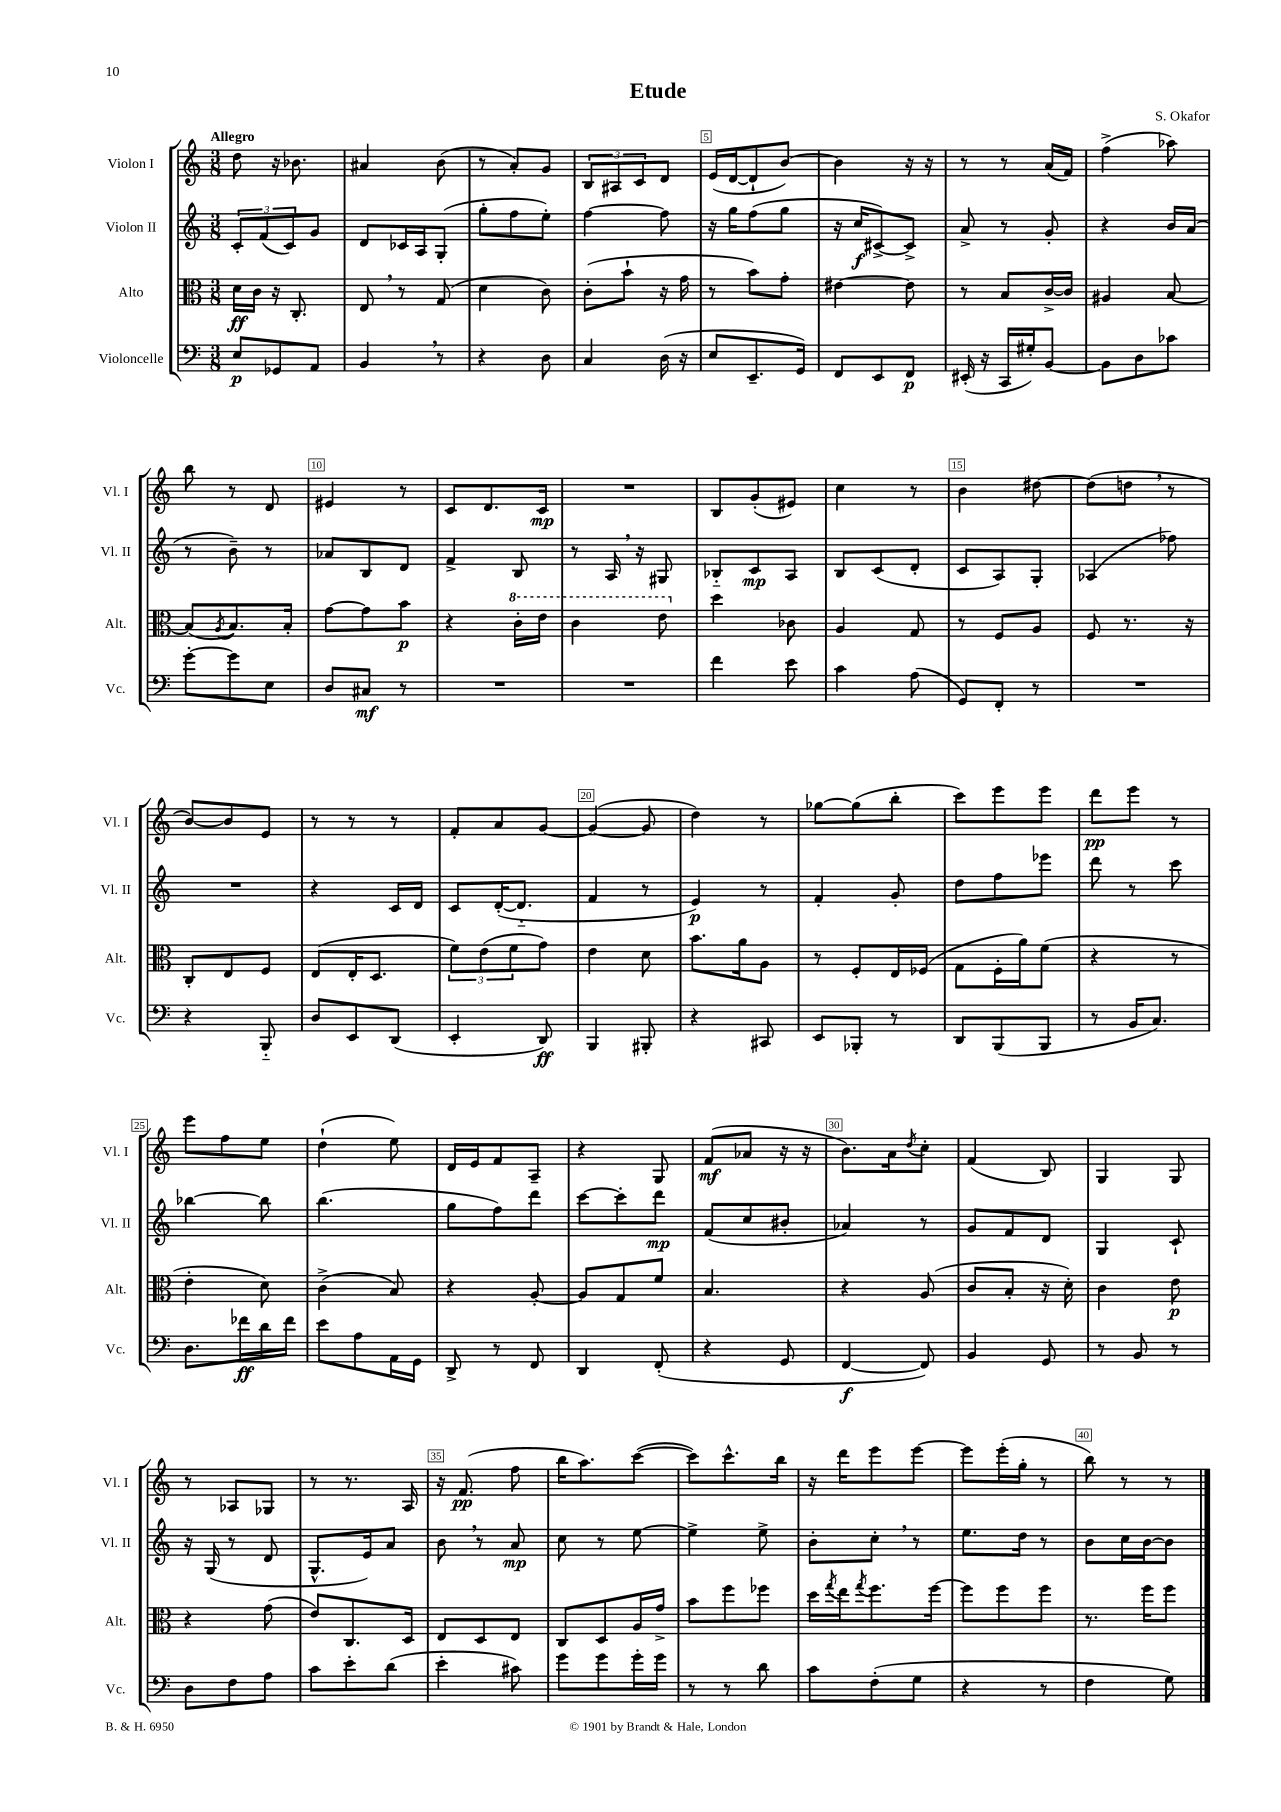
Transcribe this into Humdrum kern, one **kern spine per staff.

**kern	**kern	**kern	**kern
*staff4	*staff3	*staff2	*staff1
*clefF4	*clefC3	*clefG2	*clefG2
*k[]	*k[]	*k[]	*k[]
*M3/8	*M3/8	*M3/8	*M3/8
8E/L	16d\LL	12c'/L	8dd\
.	16c\JJ	.	.
.	.	(12f/	.
8GG-/	16r	.	16r
.	.	12c/)	.
.	8.C'/	.	8.b-\
8AA/J	.	8g/J	.
=	=	=	=
4BB/	8E/	8d/L	4a#/
.	8r	16c-/L	.
.	.	16A/J	.
8r	(8G/	(8G'/J	(8b\
=	=	=	=
4r	4d\	8gg'\L	8r
.	.	8ff\	8a'/L)
8D\	8c\)	8ee'\J)	8g/J
=	=	=	=
4C/	(8c'\L	[4ff\	12B/L
.	.	.	12A#/
.	8b`\J	.	.
.	.	.	12c/
(16D\	16r	8ff\]	8d/J
16r	16g\	.	.
=	=	=	=
8E/L	8r	16r	(16e/LL
.	.	16gg\LK	[16d/J
8.EE~/	8b\L)	(8ff\	8d`/]
.	8g'\J	8gg\J	[8b/J)
16GG/Jk)	.	.	.
=	=	=	=
8FF/L	[4e#\	16r	4b\]
.	.	16cc/LK	.
8EE/	.	[8c#^/)	.
8FF/J	8e#\]	8c#^/]J	16r
.	.	.	16r
=	=	=	=
(16EE#'/	8r	8a^/	8r
16r	.	.	.
16CC/LL	8B/L	8r	8r
16G#'/J)	.	.	.
[8BB/J	[16c^/L	8g'/	(16a/LL
.	16c/]JJ	.	16f/JJ)
=	=	=	=
8BB\]L	4A#/	4r	(4ff^\
8D\	.	.	.
8c-\J	[8B/	16b/LL	8aa-\)
.	.	(16a/JJ	.
=	=	=	=
[8g'\L	(8B/]L	8r	8bb\
.	8qA/	.	.
8g\]	8.B/)	8b~\)	8r
8E\J	.	8r	8d/
.	16B'/Jk	.	.
=	=	=	=
8D/L	[8g\L	8a-/L	4e#/
8C#/J	8g\]	8B/	.
8r	8b\J	8d/J	8r
=	=	=	=
4.r	4r	4f^/	8c/L
.	.	.	8.d/
.	16cc'\LL	8B/	.
.	16ee\JJ	.	16c/Jk
=	=	=	=
4.r	4cc\	8r	4.r
.	.	16A/	.
.	.	16r	.
.	8ee\	8G#/	.
=	=	=	=
4f\	4dd\	8B-'~/L	8B/L
.	.	8c/	(8g'/
8e\	8c-\	8A/J	8e#/J)
=	=	=	=
4c\	4A/	8B/L	4cc\
.	.	(8c/	.
(8A\	8G/	8d'/J	8r
=	=	=	=
8GG/L)	8r	8c/L	4b\
8FF'/J	8F/L	8A/)	.
8r	8A/J	8G'/J	[8dd#\
=	=	=	=
4.r	8F/	(4A-/	(8dd#\]L
.	8.r	.	8dd\J
.	.	8ff-\)	8r
.	16r	.	.
=	=	=	=
4r	8C'/L	4.r	[8b/L)
.	8E/	.	8b/]
8BBB'~/	8F/J	.	8e/J
=	=	=	=
8D/L	(8E/L	4r	8r
8EE/	16E'/K	.	8r
.	8.D/J	.	.
(8DD/J	.	16c/LL	8r
.	.	16d/JJ	.
=	=	=	=
4EE'/	12f\L)	8c/L	8f'/L
.	(12e\	.	.
.	.	([16d'/K	8a/
.	12f\	.	.
.	.	8.d'~/]J	.
8DD/)	8g\J)	.	[8g/J
=	=	=	=
4BBB/	4e\	4f/	(4g/_
8BBB#'/	8d\	8r	8g/]
=	=	=	=
4r	8.b\L	4e/)	4dd\)
.	16a\k	.	.
8CC#/	8A\J	8r	8r
=	=	=	=
8EE/L	8r	4f'/	[8gg-\L
8BBB-'/J	8F'/L	.	(8gg-\]
8r	16E/L	8g'/	8bb'\J
.	(16F-/JJ	.	.
=	=	=	=
8DD/L	8G\L	8dd\L	8ccc\L)
(8BBB/	16F'\L	8ff\	8eee\
.	16a\J)	.	.
8BBB/J	(8f\J	8eee-\J	8eee\J
=	=	=	=
8r	4r	8ddd\	8ddd\L
16BB/LK	.	8r	8eee\J
8.C/J)	.	.	.
.	8r	8ccc\	8r
=	=	=	=
8.D\L	4e'\	[4bb-\	8eee\L
.	.	.	8ff\
16f-\L	.	.	.
16d\	8d\)	8bb-\]	8ee\J
16f-\JJ	.	.	.
=	=	=	=
8e\L	(4c^\	(4.bb\	(4dd`\
8A\	.	.	.
16AA\L	8B/)	.	8ee\)
16GG\JJ	.	.	.
=	=	=	=
8DD^/	4r	8gg\L	16d/LL
.	.	.	16e/J
8r	.	8ff\)	8f/
8FF/	[8A'/	8ddd\J	8A~/J
=	=	=	=
4DD/	8A/]L	[8ccc\L	4r
.	8G/	8ccc'\]	.
(8FF'/	8f/J	8ddd\J	8G/
=	=	=	=
4r	4.B/	(8f/L	(8f/L
.	.	8cc/	8a-/J
8GG/	.	8b#'/J	16r
.	.	.	16r
=	=	=	=
[4FF/	4r	4a-/)	8.b\L)
.	.	.	16a\k
.	.	.	8qdd/
8FF/])	(8A/	8r	8cc'\J
=	=	=	=
4BB/	8c/L	8g/L	(4f/
.	8B'/J	8f/	.
8GG/	16r	8d/J	8B/)
.	16d'\)	.	.
=	=	=	=
8r	4c\	4G/	4G/
8BB/	.	.	.
8r	8e\	8c`/	8G/
=	=	=	=
8D\L	4r	16r	8r
.	.	(16G/	.
8F\	.	8r	8A-/L
8A\J	(8g\	8d/	8G-/J
=	=	=	=
8c\L	8e/L)	8.G^^/L	8r
8e'\	8.C/	.	8.r
.	.	16e/k)	.
(8d\J	.	8a/J	.
.	16D/Jk	.	16A/
=	=	=	=
4e'\	8E/L	8b\	16r
.	.	.	(8.f/
.	8D/	8r	.
8c#\)	8E/J	8a/	8ff\
=	=	=	=
8g\L	8C/L	8cc\	16bb\LK
.	.	.	8.aa\)
8g\	8D/	8r	.
16g'\L	16A/L	[8ee\	([8ccc\J
16g\JJ	16g^/JJ	.	.
=	=	=	=
8r	8b\L	4ee^\]	8ccc\]L)
8r	8ff\	.	8.ccc^^\
8d\	8ff-\J	8ee^\	.
.	.	.	16bb\Jk
=	=	=	=
8c\L	16dd\LL	8b'\L	16r
.	8qgg/	.	.
.	16ee\J	.	16ddd\LK
.	8qgg/	.	.
(8F'\	8.ff\	8cc'\J	8eee\
8G\J	.	8r	[8eee\J
.	[16ff\Jk	.	.
=	=	=	=
4r	8ff\]L	8.ee\L	8eee\]L
.	8ff\	.	(16eee'\L
.	.	16dd\Jk	16gg'\JJ
8r	8ff\J	8r	8r
=	=	=	=
4F\	8.r	8b\L	8bb\)
.	.	16cc\L	8r
.	16ff\LK	[16b\J	.
8G\)	8ff\J	8b\]J	8r
==	==	==	==
*-	*-	*-	*-
